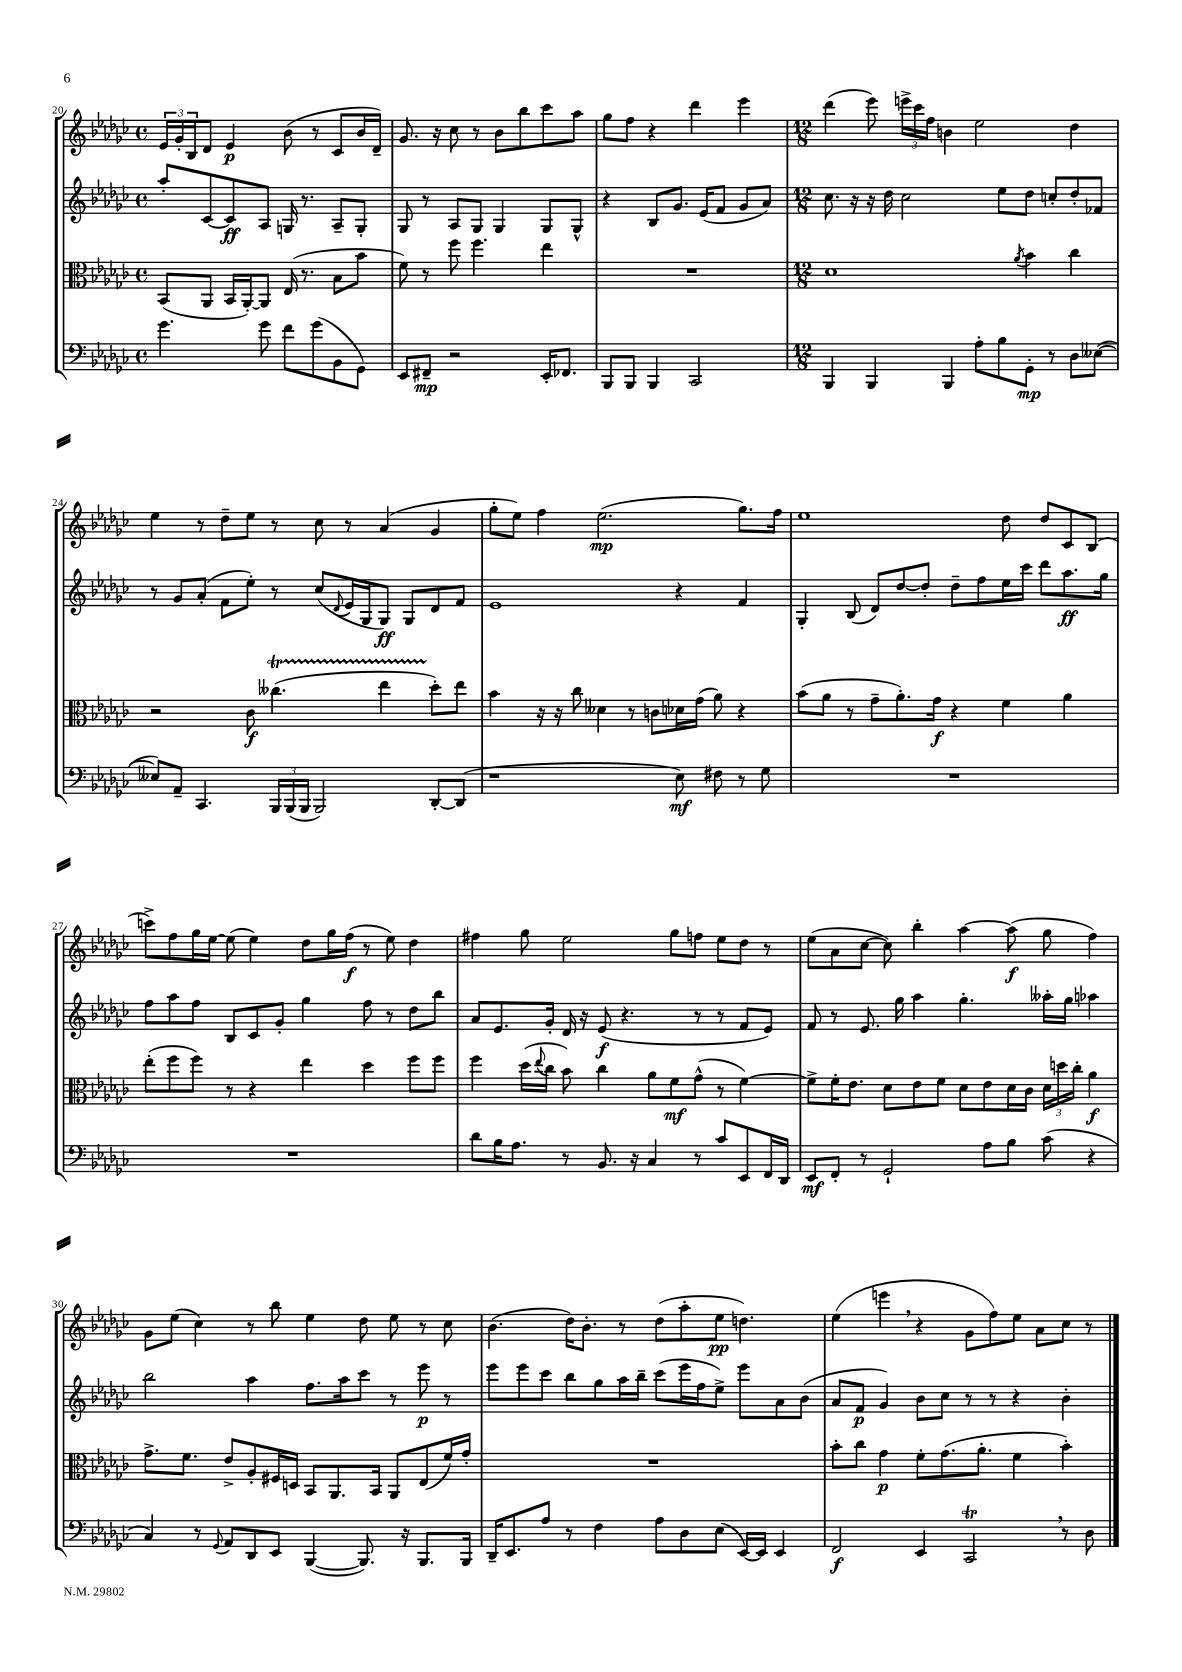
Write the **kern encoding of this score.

**kern	**kern	**kern	**kern
*staff4	*staff3	*staff2	*staff1
*clefF4	*clefC3	*clefG2	*clefG2
*k[b-e-a-d-g-c-]	*k[b-e-a-d-g-c-]	*k[b-e-a-d-g-c-]	*k[b-e-a-d-g-c-]
*M4/4	*M4/4	*M4/4	*M4/4
*met(c)	*met(c)	*met(c)	*met(c)
4.g-	(8BB-	8aa-'	24e-
.	.	.	24g-'
.	.	.	24B-
.	8AA-	[8c-	8d-
.	16BB-	8c-]	4e-
.	[16AA-')	.	.
8g-	8AA-]	8A-	.
8f	(16E-	16G	(8b-
.	8.r	8.r	.
(8g-	.	.	8r
8BB-	8B-	8A-~	8c-
8GG-)	8b-	8G'	16b-
.	.	.	16d-~)
=	=	=	=
8EE-	8f)	8G-	8.g-
8FF#~	8r	8r	.
.	.	.	16r
2r	8ff	8A-	8cc-
.	4.ff	8G-	8r
.	.	4G-	8b-
.	.	.	8bb-
16EE-'	4ee-	8G-	8ccc-
8.FF-	.	.	.
.	.	8G-^^	8aa-
=	=	=	=
8BBB-	1r	4r	8gg-
8BBB-	.	.	8ff
4BBB-	.	8B-	4r
.	.	8.g-	.
2CC-	.	.	4ddd-
.	.	(16e-	.
.	.	8f	.
.	.	8g-	4eee-
.	.	8a-)	.
=	=	=	=
*M12/8	*M12/8	*M12/8	*M12/8
4BBB-	1d-	8.cc-	(4ddd-
.	.	16r	.
4BBB-	.	16r	8eee-)
.	.	16dd-	.
.	.	2cc-	24eee^
.	.	.	24ccc-
.	.	.	24ff
4BBB-	.	.	4b
8A-'	.	.	2ee-
8B-	.	8ee-	.
.	8qa-	.	.
8GG-'	4b-	8dd-	.
8r	.	8cc'	.
8D-	4cc-	8dd-'	4dd-
([8E--	.	8f-	.
=	=	=	=
8E--])	2r	8r	4ee-
8AA-~	.	8g-	.
4.CC-	.	(8a-'	8r
.	.	8f	8dd-~
.	8c-	8ee-')	8ee-
24BBB-	(4.cc--	8r	8r
(24BBB-	.	.	.
24BBB-	.	.	.
2BBB-)	.	(8cc-	8cc-
.	.	8qqd-	.
.	.	16e-	8r
.	.	16G-	.
.	4ee-	8G-)	(4a-
.	.	8G-	.
[8DD-'	8dd-')	8d-	4g-
(8DD-]	8ee-	8f	.
=	=	=	=
1r	4b-	1e-	8gg-'
.	.	.	8ee-)
.	16r	.	4ff
.	16r	.	.
.	8cc-	.	.
.	4d--	.	(2.ee-
.	8r	.	.
.	8c	.	.
8E-)	16d-	4r	.
.	(16g-	.	.
8F#	8a-)	.	.
8r	4r	4f	8.gg-)
8G-	.	.	.
.	.	.	16ff
=	=	=	=
1.r	(8b-	4G-'	1ee-
.	8a-	.	.
.	8r	(8B-	.
.	8g-~	8d-)	.
.	8.a-')	[8dd-	.
.	.	8dd-']	.
.	16g-	.	.
.	4r	8dd-~	.
.	.	8ff	.
.	4f	16ee-	8dd-
.	.	16ccc-	.
.	.	8ddd-	8dd-
.	4a-	8.aa-	8c-
.	.	.	(8B-
.	.	16gg-	.
=	=	=	=
1.r	(8ee-'	8ff	8ccc^)
.	8ff	8aa-	8ff
.	8ff)	8ff	16gg-
.	.	.	[16ee-
.	8r	8B-	(8ee-]
.	4r	8c-	4ee-)
.	.	8g-'	.
.	4ee-	4gg-	8dd-
.	.	.	16gg-
.	.	.	(16ff
.	4dd-	8ff	8r
.	.	8r	8ee-)
.	8ff	8dd-	4dd-
.	8ff	8bb-	.
=	=	=	=
8d-	4ff	8a-	4ff#
16B-	.	8.e-	.
8.A-	.	.	.
.	(16dd-	.	8gg-
.	8qqee-	.	.
.	16cc-	16g-'	.
8r	8b-)	16d-	2ee-
.	.	16r	.
8.BB-	4cc-	(8e-	.
.	.	4.r	.
16r	.	.	.
4C-	8a-	.	.
.	8f	.	8gg-
8r	(8g-^^	8r	8ff
8c-	8r	8r	8ee-
8EE-	[4f)	8f	8dd-
16FF	.	8e-)	8r
16DD-	.	.	.
=	=	=	=
8EE-	8f^]	8f	(8ee-
8FF'	16f'	8r	8a-
.	8.e-	.	.
8r	.	8.e-	[8cc-
2GG-`	8d-	.	8cc-])
.	.	16gg-	.
.	8e-	4aa-	4bb-'
.	8f	.	.
.	8d-	4.gg-'	[4aa-
8A-	8e-	.	.
8B-	16d-	.	(8aa-]
.	16c-	.	.
(8c-	24d-	16aa--'	8gg-
.	24dd	.	.
.	.	16gg-	.
.	24cc-'	.	.
4r	4a-	4aa-	4ff)
=	=	=	=
4C-)	8.g-^	2bb-	8g-
.	.	.	(8ee-
.	8.f	.	.
8r	.	.	4cc-)
8qqGG-	.	.	.
8AA-	8e-^	.	.
8DD-	8A-'	4aa-	8r
8EE-	16F#	.	8bb-
.	16D	.	.
([4BBB-	8BB-	8.ff	4ee-
.	8.AA-	.	.
.	.	16aa-	.
8.BBB-])	.	8ccc-	8dd-
.	16BB-	.	.
.	8AA-	8r	8ee-
16r	.	.	.
8.BBB-	(8E-	8eee-	8r
.	16f)	8r	8cc-
16BBB-	16g-'	.	.
=	=	=	=
16DD-~	1.r	8eee-	(4.b-
8.EE-	.	.	.
.	.	8eee-	.
8A-	.	8ccc-	.
8r	.	8bb-	16dd-)
.	.	.	8.b-'
4F	.	8gg-	.
.	.	16aa-	8r
.	.	16bb-~	.
8A-	.	(8ccc-	(8dd-
8D-	.	16eee-	8aa-'
.	.	16ff	.
(8E-	.	8ee-^)	8ee-
[16EE-)	.	8eee-	4.dd)
16EE-]	.	.	.
4EE-	.	8a-	.
.	.	(8b-	.
=	=	=	=
2FF	8b-'	8a-	(4ee-
.	8cc-	8f	.
.	4g-	4g-)	4eee
4EE-	8f'	8b-	4r
.	(8.g-	8cc-	.
2CC-	.	8r	8g-
.	8.a-'	.	.
.	.	8r	8ff)
.	4f	4r	8ee-
.	.	.	8a-
8r	4b-')	4b-'	8cc-
8D-	.	.	8r
==	==	==	==
*-	*-	*-	*-
